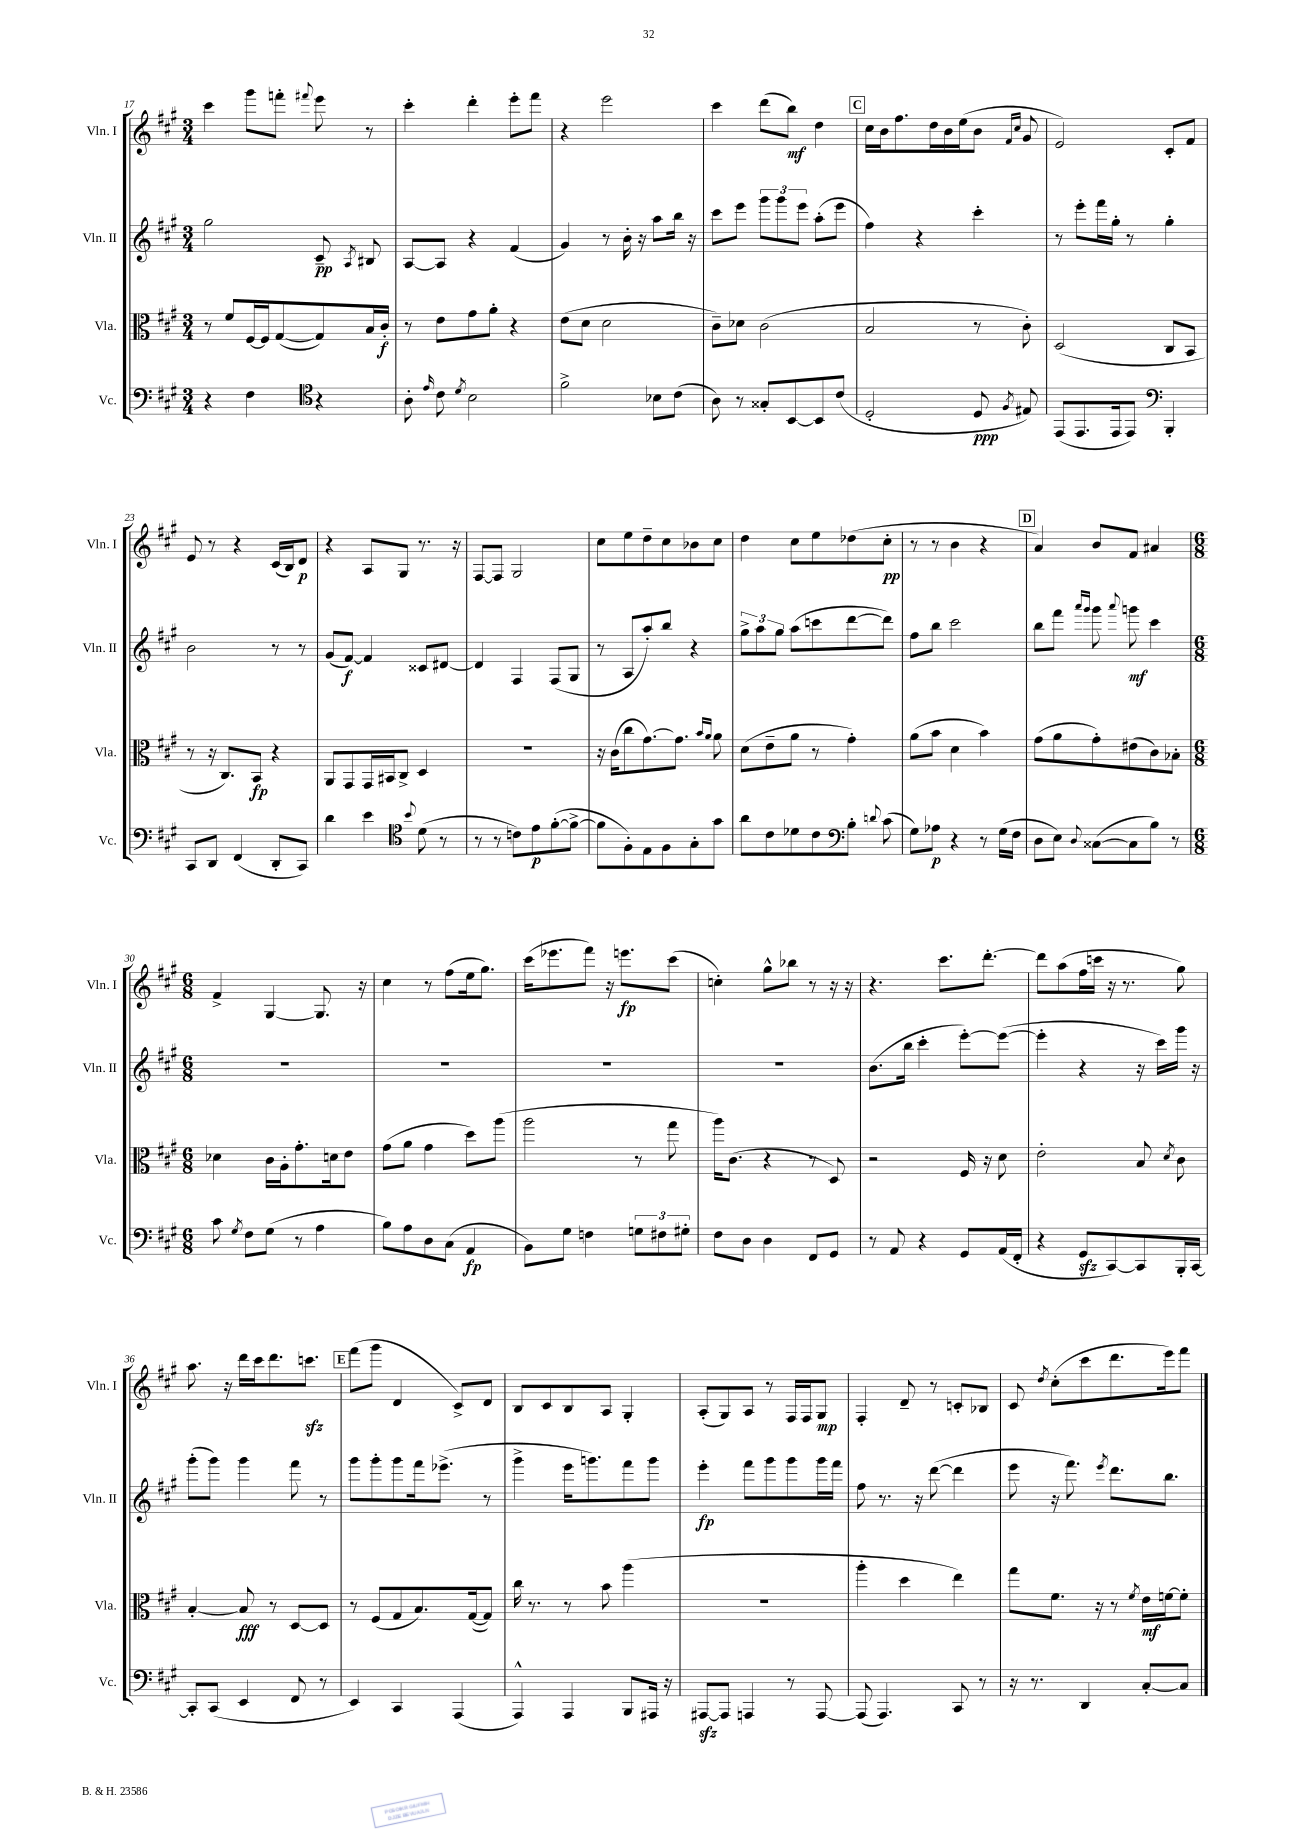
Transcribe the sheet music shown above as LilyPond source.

<<
\new StaffGroup <<
\new Staff = "s0" \with { instrumentName = "Vln. I" shortInstrumentName = "Vln. I" } {
    \clef treble \key a \major \numericTimeSignature \time 3/4
    \autoBeamOff cis'''4 gis'''8[ f'''8]-. \appoggiatura { fis'''8 } e'''8 r8 |
    cis'''4-. d'''4-. e'''8[-. fis'''8] |
    r4 e'''2 |
    cis'''4 d'''8[( b''8]\mf) d''4 |
    \mark \markup { \box "C" } cis''16[ b'16 fis''8. d''16 b'16 e''16( b'8] \grace { fis'16[ cis''16] } gis'8 |
    e'2) cis'8[-. fis'8] |
    e'8 r8 r4 cis'16[( b16) d'8]\p |
    r4 a8[ gis8] r8. r16 |
    fis8[~ fis8] gis2 |
    cis''8[ e''8 d''8-- cis''8 bes'8 cis''8] |
    d''4 cis''8[ e''8 des''8( cis''8]-.\pp |
    r8 r8 b'4 r4 |
    \mark \markup { \box "D" } a'4) b'8[ fis'8] ais'4 |
    \numericTimeSignature \time 6/8 fis'4-> gis4~ gis8. r16 |
    cis''4 r8 fis''8[( e''16 gis''8.]) |
    cis'''16[( ees'''8. fis'''8]) r16 e'''8.[\fp cis'''8]( |
    c''4-.) gis''8[-^ bes''8] r8 r16 r16 |
    r4. cis'''8.[ d'''8.]~-. |
    d'''8[ a''8( fis''16 c'''16] r16 r8. gis''8) |
    a''8. r16 d'''16[ cis'''16 d'''8. c'''8.]\sfz |
    \mark \markup { \box "E" } fis'''8[( gis'''8] d'4 cis'8[->) d'8] |
    b8[ cis'8 b8 a8] gis4-. |
    a8[-.( gis8) a8] r8 fis16[ fis16 gis8]\mp |
    fis4-. d'8-- r8 c'8[-. bes8] |
    cis'8 \acciaccatura { d''8 } cis''8[-.( cis'''8 d'''8. e'''16) fis'''8] \bar "|." |
}
\new Staff = "s1" \with { instrumentName = "Vln. II" shortInstrumentName = "Vln. II" } {
    \clef treble \key a \major \numericTimeSignature \time 3/4
    \autoBeamOff gis''2 cis'8--\pp \acciaccatura { a8 } bis8 |
    a8[~ a8] r4 fis'4( |
    gis'4) r8 b'16-. r16 a''8[ b''16] r16 |
    cis'''8[ e'''8] \tuplet 3/2 { gis'''8[ gis'''8 e'''8] } a''8[-.( e'''8] |
    \mark \markup { \box "C" } fis''4) r4 cis'''4-. |
    r8 e'''8[-. fis'''16 gis''16]-. r8 gis''4-. |
    b'2 r8 r8 |
    gis'8[( fis'8]~\f) fis'4 cisis'8[ dis'8]~ |
    dis'4 fis4 fis8[( gis8] |
    r8 a8[ a''8-.) b''8] r4 |
    \tuplet 3/2 { gis''8[-> a''8 gis''8] } a''8[( c'''8 d'''8~ d'''8]) |
    fis''8[ b''8] cis'''2 |
    \mark \markup { \box "D" } b''8[ fis'''8] \grace { a'''16[ gis'''16] } gis'''8 \appoggiatura { a'''8 } g'''8\mf cis'''4 |
    \numericTimeSignature \time 6/8 R2. |
    R2. |
    R2. |
    R2. |
    b'8.[( b''16] cis'''4-. e'''8[~-.) e'''8]~( |
    e'''4-. r4 r16 cis'''16[) gis'''16] r16 |
    gis'''8[-.( gis'''8]) gis'''4 fis'''8 r8 |
    \mark \markup { \box "E" } gis'''8[ gis'''8-. gis'''8 fis'''16 ees'''8.]->( r8 |
    gis'''4-> e'''16[ g'''8.) fis'''8 g'''8] |
    e'''4-.\fp fis'''8[ gis'''8 gis'''8 gis'''16 fis'''16] |
    fis''8 r8. r16 d'''8~( d'''4 |
    e'''8 r16 fis'''8.) \acciaccatura { e'''8 } d'''8.[ b''8.] \bar "|." |
}
\new Staff = "s2" \with { instrumentName = "Vla." shortInstrumentName = "Vla." } {
    \clef alto \key a \major \numericTimeSignature \time 3/4
    \autoBeamOff r8 fis'8[ fis16~ fis16 gis8~( gis8) b16 cis'16]-.\f |
    r8 e'8[ gis'8 a'8]-. r4 |
    e'8[( d'8] d'2 |
    cis'8[--) des'8] cis'2( |
    \mark \markup { \box "C" } b2 r8 cis'8-.) |
    d2( cis8[ b,8] |
    r8 r16 cis8.[) b,8]\fp r4 |
    a,8[ gis,8 gis,16 bis,16 cis8]-> d4 |
    R2. |
    r16 cis'16[( cis''8 gis'8.~) gis'8.] \grace { b'16[ a'16] } a'8 |
    d'8[( e'8-- a'8] r8 gis'4-.) |
    a'8[( b'8] d'4 b'4) |
    \mark \markup { \box "D" } gis'8[( a'8 gis'8-.) eis'8( cis'8) bes8]-. |
    \numericTimeSignature \time 6/8 des'4 cis'16[ a16-. gis'8.-. d'16 e'8] |
    gis'8[( a'8] gis'4 d''8[) a''8]( |
    a''2 r8 gis''8 |
    a''16[) cis'8.]( r4 r8 d8) |
    r2 fis16 r16 d'8 |
    e'2-. b8 \acciaccatura { d'8 } cis'8 |
    b4~-. b8\fff r8 d8[~ d8] |
    \mark \markup { \box "E" } r8 fis8[( gis8 b8.) gis16~( gis8]) |
    cis''16 r8. r8 b'8 a''4( |
    R2. |
    a''4-. d''4 e''4) |
    gis''8[ fis'8.] r16 r8 \acciaccatura { fis'8 } e'16[\mf f'16~ f'8]-. \bar "|." |
}
\new Staff = "s3" \with { instrumentName = "Vc." shortInstrumentName = "Vc." } {
    \clef bass \key a \major \numericTimeSignature \time 3/4
    \autoBeamOff r4 fis4 r4 |
    \clef tenor a8-. \grace { e'16 } cis'8 \acciaccatura { d'8 } b2 |
    fis'2-> bes8[ cis'8]( |
    a8) r8 gisis8[-. b,8~ b,8 cis'8]( |
    \mark \markup { \box "C" } d2-. d8\ppp \acciaccatura { fis8 } eis8) |
    e,8[( e,8. e,16 e,8]) \clef bass b,,4-. |
    cis,8[ d,8] fis,4( d,8[-. cis,8]) |
    d'4 e'4 \appoggiatura { e'8 } d'8( r8 |
    \clef tenor r8 r8 c'8[) e'8\p fis'8~-.( fis'8]~-> |
    fis'8[ fis8-.) e8 fis8 gis8-. gis'8] |
    a'8[ cis'8 des'8 cis'8 b8]-. \appoggiatura { d'8 } cis'8( |
    \clef bass gis8[) aes8]\p r4 r8 gis16[( fis16] |
    \mark \markup { \box "D" } d8[ e8]) \appoggiatura { d8 } cisis8[~( cisis8 b8]) r8 |
    \numericTimeSignature \time 6/8 cis'8 \acciaccatura { gis8 } fis8[ gis8]( r8 a4 |
    b8[) a8 d8 cis8]( a,4\fp |
    b,8[) gis8] f4 \tuplet 3/2 { g8[ fis8 gis8]-. } |
    fis8[ d8] d4 fis,8[ gis,8] |
    r8 a,8 r4 gis,8[ a,16( fis,16]-. |
    r4 gis,8[\sfz cis,8~) cis,8 b,,16-. cis,16]~ |
    cis,8[-. cis,8]( e,4 fis,8 r8 |
    \mark \markup { \box "E" } e,4) cis,4 a,,4( |
    a,,4-^) a,,4 b,,8[ ais,,16] r16 |
    ais,,8[~\sfz ais,,8] a,,4 r8 a,,8~ |
    a,,8( a,,4.) cis,8 r8 |
    r16 r8. d,4 cis8[~-. cis8] \bar "|." |
}
>>
>>
\layout { \context { \Score currentBarNumber = #17 } }
